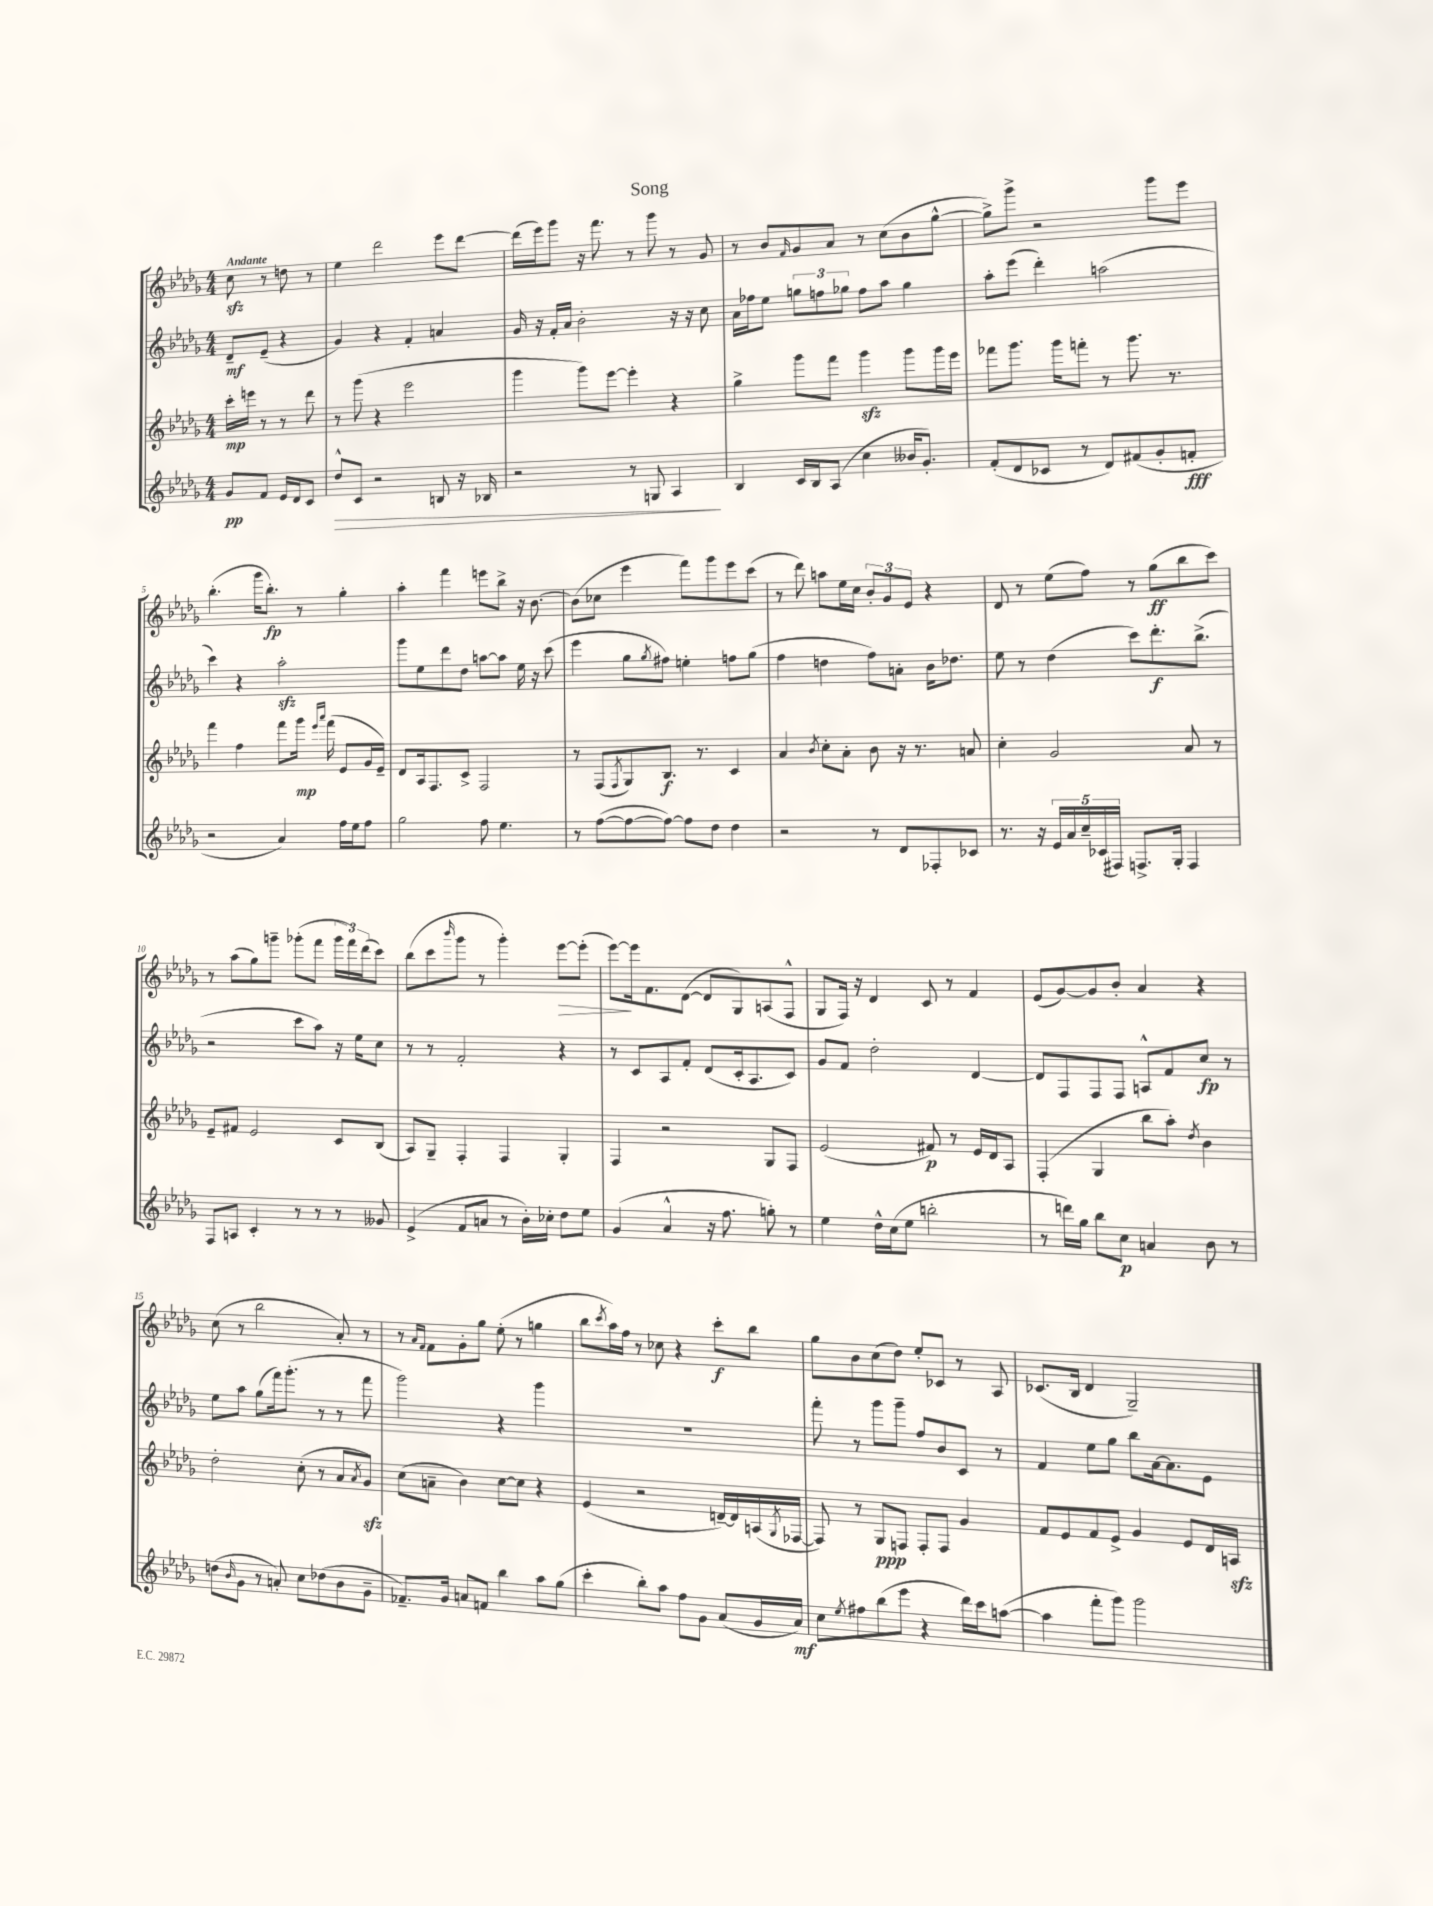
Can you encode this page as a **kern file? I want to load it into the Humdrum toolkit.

**kern	**kern	**kern	**kern
*staff4	*staff3	*staff2	*staff1
*clefG2	*clefG2	*clefG2	*clefG2
*k[b-e-a-d-g-]	*k[b-e-a-d-g-]	*k[b-e-a-d-g-]	*k[b-e-a-d-g-]
*M4/4	*M4/4	*M4/4	*M4/4
8g-	16ccc'	8d-~	8cc
.	16eee	.	.
8f	8r	(8e-~	8r
16e-	8r	4r	8dd
16d-	.	.	.
8c	8ddd-	.	8r
=	=	=	=
8dd-^^	8r	4g-)	4ee-
8c	(8ggg-	.	.
2r	4r	4r	2ddd-
.	2eee-	4f'	.
8B	.	4a	8eee-
16r	.	.	[8ddd-
16B-	.	.	.
=	=	=	=
2r	4ggg-	16g-	(16ddd-]
.	.	16r	16eee-)
.	.	16f'	8ggg-
.	.	16a-	.
.	8ggg-)	2b-'	16r
.	.	.	8.fff
.	[8eee-	.	.
8r	4eee-']	.	8r
8G	.	.	8ggg-
4A-	4r	16r	8r
.	.	16r	.
.	.	8cc	8g-
=	=	=	=
4B-	4gg-^	16a-	8r
.	.	16ff-	.
.	.	8ee-	8b-
.	.	.	16qqf
16c	8ggg-	12gg	8g-
16B-	.	.	.
.	.	12ff	.
(8A-	8fff	.	8a-
.	.	12gg-	.
4cc	4ggg-	8ff	8r
.	.	8aa-	(8cc
16b--	8ggg-	4gg-	8b-
8.g-')	.	.	.
.	16ggg-	.	[8gg-^^
.	16eee-	.	.
=	=	=	=
(8f'	8fff-	8aa-'	8gg-^])
8d-	8.ggg-	(8eee-	8ggg-^
8c-	.	4ddd-')	2r
.	16ggg-	.	.
8r	8fff'	.	.
8d-)	8r	(2aa	.
(8f#	8.ggg-	.	.
8g-'	.	.	8ggg-
.	8.r	.	.
8f'	.	.	8eee-
=	=	=	=
2r	4fff	4ccc)	(4.bb-'
.	4ff	4r	.
.	.	.	16ggg-
.	.	.	8.bb-')
4a-)	8fff	2aa-'	.
.	16ggg-	.	8r
.	16qqeee-	.	.
.	16qqaaa-	.	.
.	(16fff	.	.
16ff	8e-	.	4gg-'
16ee-	.	.	.
8ff	16g-	.	.
.	16e-~)	.	.
=	=	=	=
2gg-	8d-	8ggg-	4aa-'
.	16A-	8ee-	.
.	8.F	.	.
.	.	8ddd-	4fff
.	8c^	8dd-	.
8ff	2F	[8aa	8eee
4.ee-	.	8aa]	8bb-^
.	.	16ee-	16r
.	.	16r	[8.b-
.	.	(8ccc	.
=	=	=	=
8r	8r	4eee-	(8b-]
([8ff	(8F	.	8cc-
.	8qF	.	.
8ff_	8G-)	8gg-	4eee-
.	.	8qgg-	.
8ff_)	8.B-	8ff#)	.
8ff]	.	4ee'	8fff)
.	8.r	.	.
8dd-	.	.	8ggg-
4dd-	4c	8ff	8eee-
.	.	(8gg-	(8ccc
=	=	=	=
2r	4a-	4ff	8r
.	.	.	8ddd-)
.	8qb-	.	.
.	8cc'	4dd	8aa
.	8a-'	.	16ee-
.	.	.	16cc
8r	8b-	8ff)	12b-'
.	.	.	12g-
8d-	16r	8a'	.
.	.	.	12e-
.	8.r	.	.
8F-'	.	16b-	4r
.	.	8.dd-	.
8c-	8a	.	.
=	=	=	=
8.r	4cc'	8ee-	8d-
.	.	8r	8r
16r	.	.	.
20e-	2g-	(4dd-	(8ee-
20a-	.	.	.
20cc~	.	.	.
.	.	.	8ff)
(20c-	.	.	.
20F#)	.	.	.
8.F^	.	8ccc)	8r
.	.	8.ddd-'	(8gg-
16G-'	.	.	.
4F	8a-	.	8bb-
.	.	(8.bb-^	.
.	8r	.	8ccc)
=	=	=	=
8F	8e-~	2r	8r
8A	8f#	.	(8aa-
4c'	2e-	.	8gg-)
.	.	.	8ggg~
8r	.	8ccc	(8ggg-'
8r	.	8aa-)	8fff
8r	8c	16r	24ggg-
.	.	.	24fff)
.	.	16ee-	.
.	.	.	(24ddd-
8g--	(8B-	8cc	8ccc)
=	=	=	=
(4e-^	8A-)	8r	(8bb-
.	8G-~	8r	8ccc
.	.	.	16qqbbb-
8f	4F'	2f'	8ggg-
8a	.	.	8r
8r	4F	.	4ggg-')
16b-')	.	.	.
16cc-'	.	.	.
8dd-	4G-'	4r	[8eee-
8ee-	.	.	(8eee-']
=	=	=	=
(4g-	4F	8r	[8eee-)
.	.	8c	16eee-]
.	.	.	8.f
4a-^^	2r	8A-	.
.	.	8f'	([8d-
16r	.	(8d-	8d-]
8.ff	.	.	.
.	.	16c'	8G-)
.	.	8.A-	.
8gg')	8G-	.	(8A
8r	8F	8c)	8F^^
=	=	=	=
4ee-	(2e-	8g-	8G-
.	.	8f	16F)
.	.	.	16r
16dd-^^	.	2dd-'	4d-
(16cc	.	.	.
8ee-	.	.	.
2bb'	8f#)	.	8c
.	8r	.	8r
.	16e-	[4d-	4f
.	16d-	.	.
.	8A-	.	.
=	=	=	=
8r	(4F'	8d-]	(8e-
16ddd)	.	8F	[8g-)
16gg-	.	.	.
8bb-	4G-	8F	8g-]
8cc	.	8F	8b-'
4a	8bb-	8A^^	4a-
.	8aa-')	8f	.
.	8qdd-	.	.
8b-	4b-	8cc	4r
8r	.	8r	.
=	=	=	=
(8dd	2dd-'	8ee-	(8cc
16qqb-	.	.	.
8g-	.	8aa-	8r
8r	.	(8gg-	2bb-
8a')	.	16fff)	.
.	.	(8.ggg-'	.
8cc	(8cc'	.	.
(8dd-	8r	8r	.
8b-	8a-	8r	8a-')
.	8qa-	.	.
8g-~	8g-)	8fff	8r
=	=	=	=
8.f-~)	(8cc	2ggg-)	8r
.	.	.	16qqa-
.	.	.	16qqf
.	8a~	.	8f
16g-	.	.	.
8a	4b-)	.	8g-'
8f	.	.	8gg-
4bb-	[8cc	4r	(8ee-'
.	8cc]	.	8r
8aa-	4r	4ggg-	4gg
(8gg-	.	.	.
=	=	=	=
4ccc'	(4e-	1r	8bb-
.	.	.	8qccc
.	.	.	16aa-)
.	.	.	16ff
8bb-')	2r	.	8r
8aa-	.	.	8cc-
8ff	.	.	4r
8g-	.	.	.
(8a-	[16d~)	.	8ccc'
.	16d]	.	.
16g-	(16A	.	8bb-
.	8qG-	.	.
16a-)	[16F-	.	.
=	=	=	=
8cc	8F-])	8fff'	8gg-
8qee-	.	.	.
8ff#	8r	8r	8b-
(8bb-	8G-	8ggg-	(8cc
8eee-	8F	8ggg-~	8dd-)
4r	8F'	8ff	8ee-'
.	8F	8b-	8c-
16ddd-)	4g-	8c	8r
16ccc	.	.	.
([8aa	.	8r	8A-
=	=	=	=
4aa]	8f	4f	(8.c-
.	8e-	.	.
.	.	.	16B-
8fff'	8f	8ee-	4d-
8ggg-)	8e-^	8gg-	.
2ggg-	4g-	8bb-	2G-~)
.	.	[16a-	.
.	.	8.a-]	.
.	8e-	.	.
.	16d-	8e-	.
.	16A	.	.
==	==	==	==
*-	*-	*-	*-
